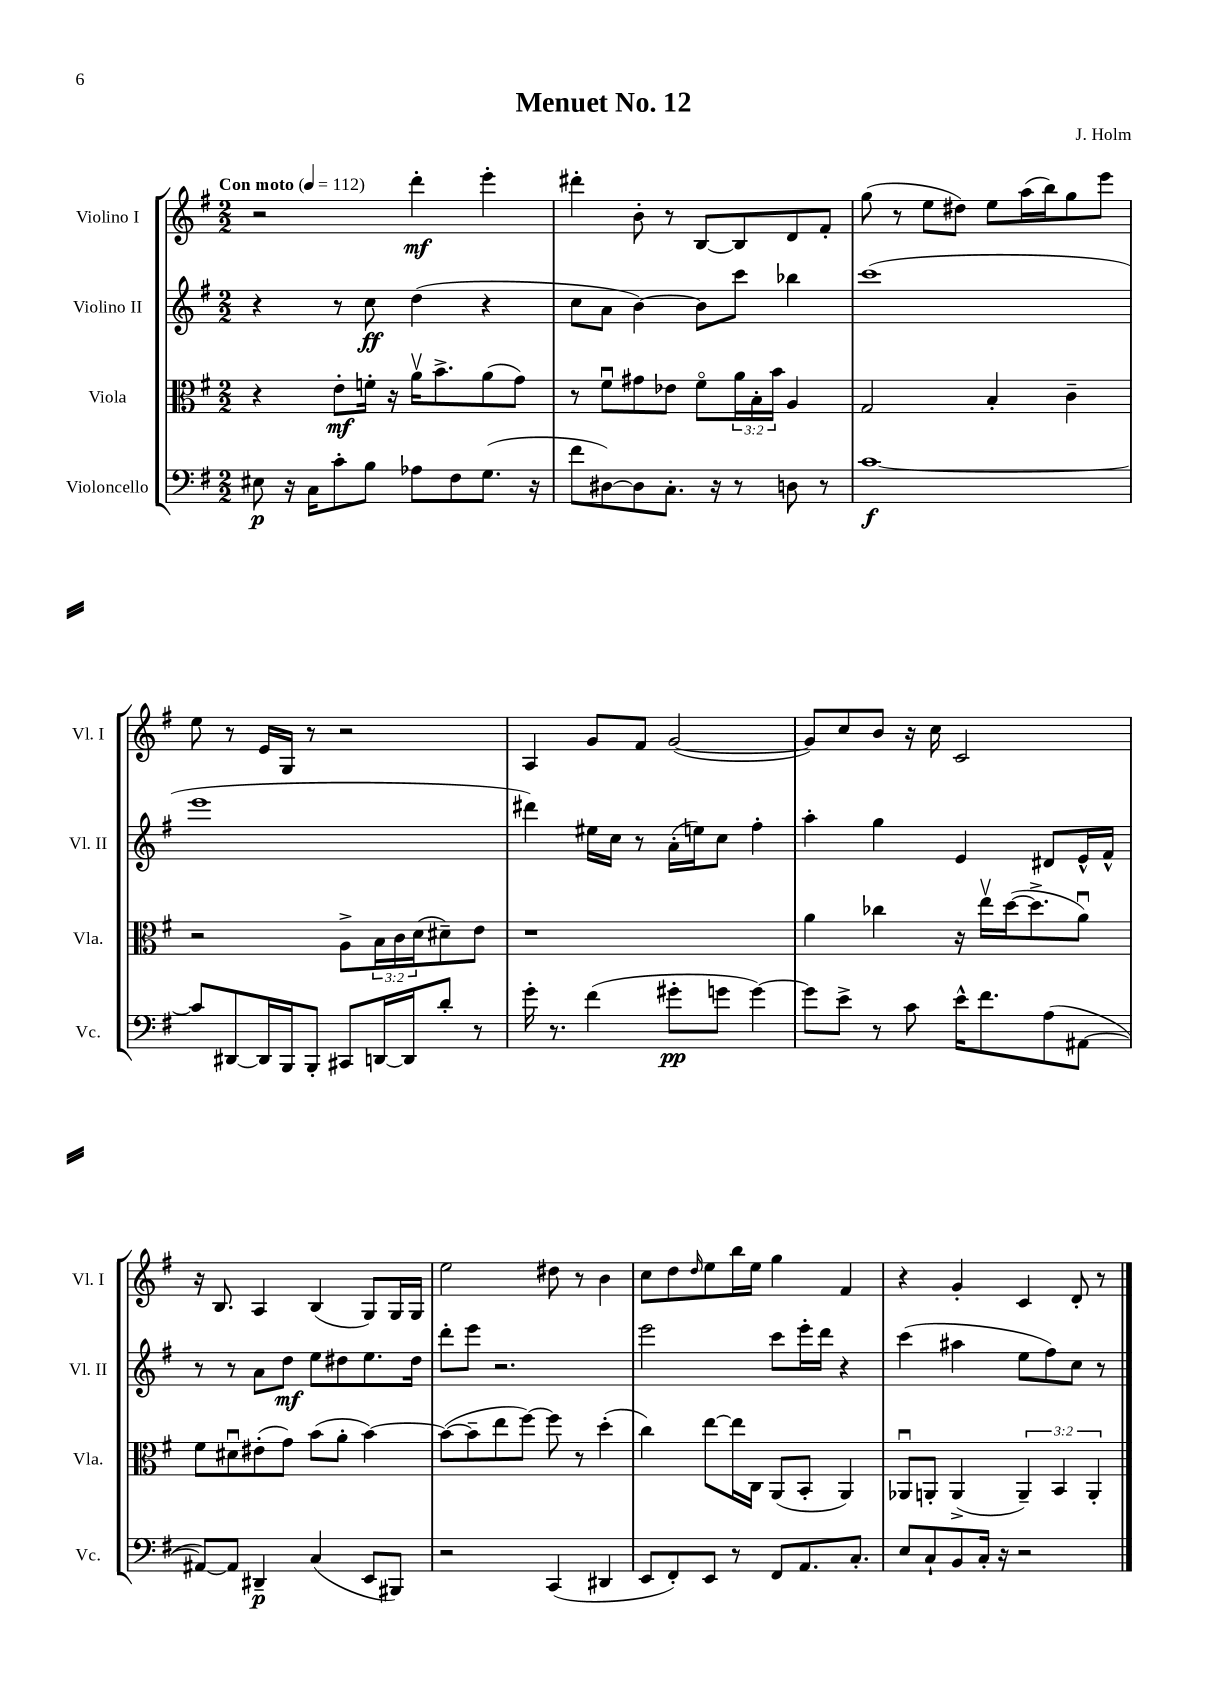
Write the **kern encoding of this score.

**kern	**dynam	**kern	**dynam	**kern	**dynam	**kern	**dynam
*part4	*part4	*part3	*part3	*part2	*part2	*part1	*part1
*staff4	*staff4	*staff3	*staff3	*staff2	*staff2	*staff1	*staff1
*I"Violoncello	*	*I"Viola	*	*I"Violino II	*	*I"Violino I	*
*I'Vc.	*	*I'Vla.	*	*I'Vl. II	*	*I'Vl. I	*
*clefF4	*	*clefC3	*	*clefG2	*	*clefG2	*
*k[f#]	*	*k[f#]	*	*k[f#]	*	*k[f#]	*
*M2/2	*	*M2/2	*	*M2/2	*	*M2/2	*
*MM112	*	*MM112	*	*MM112	*	*MM112	*
=1	=1	=1	=1	=1	=1	=1	=1
!	!	!	!	!	!	!LO:TX:a:B:t=Con moto	!
8E#X\	p	4r	.	4r	.	2r	.
16r	.	.	.	.	.	.	.
16C\KL	.	.	.	.	.	.	.
8c'\	.	8e'\L	mf	8r	.	.	.
8B\J	.	16fn'\Jk	.	8cc\	ff	.	.
.	.	16r	.	.	.	.	.
8A-X\L	.	16av\KL	.	(4dd\	.	4ddd'\	mf
.	.	8.b^\	.	.	.	.	.
8F#\	.	.	.	.	.	.	.
(8.G\J	.	(8a\	.	4r	.	4eee'\	.
.	.	8g\J)	.	.	.	.	.
16r	.	.	.	.	.	.	.
=2	=2	=2	=2	=2	=2	=2	=2
8f#\L	.	8r	.	8cc\L	.	4ddd#X'\	.
[8D#X\)	.	8f#u\L	.	8a\J	.	.	.
8D#\]	.	8g#X\	.	[4b\)	.	8b'\	.
8.C'\J	.	8e-X\J	.	.	.	8r	.
.	.	8f#\L	.	8b\L]	.	[8B/L	.
16r	.	.	.	.	.	.	.
8r	.	24a\L	.	8ccc\J	.	8B/]	.
.	.	24B'\	.	.	.	.	.
.	.	24b\JJ	.	.	.	.	.
8Dn\	.	4A/	.	4bb-X\	.	8d/	.
8r	.	.	.	.	.	8f#'/J	.
=3	=3	=3	=3	=3	=3	=3	=3
[1c	f	2G/	.	(1ccc	.	(8gg\	.
.	.	.	.	.	.	8r	.
.	.	.	.	.	.	8ee\L	.
.	.	.	.	.	.	8dd#X\J)	.
.	.	4B'/	.	.	.	8ee\L	.
.	.	.	.	.	.	(16aa\L	.
.	.	.	.	.	.	16bb\J)	.
.	.	4c~\	.	.	.	8gg\	.
.	.	.	.	.	.	8eee\J	.
!!LO:LB:g=z
=4	=4	=4	=4	=4	=4	=4	=4
8c/L]	.	2r	.	1eee	.	8ee\	.
[8DD#X/	.	.	.	.	.	8r	.
16DD#/L]	.	.	.	.	.	16e/LL	.
16BBB/J	.	.	.	.	.	16G/JJ	.
8BBB'/J	.	.	.	.	.	8r	.
8CC#X/L	.	8A^\L	.	.	.	2r	.
[16DDn/L	.	24B\L	.	.	.	.	.
.	.	24c\	.	.	.	.	.
16DD/J]	.	.	.	.	.	.	.
.	.	(24d\J	.	.	.	.	.
8d'/J	.	8d#X~\)	.	.	.	.	.
8r	.	8e\J	.	.	.	.	.
=5	=5	=5	=5	=5	=5	=5	=5
16g'\	.	1r	.	4ddd#X\)	.	4A/	.
8.r	.	.	.	.	.	.	.
(4f#\	.	.	.	16ee#X\LL	.	8g/L	.
.	.	.	.	16cc\JJ	.	.	.
.	.	.	.	8r	.	8f#/J	.
8g#X'\L	pp	.	.	(16a'\LL	.	([2g/	.
.	.	.	.	16een\J)	.	.	.
8gn\J	.	.	.	8cc\J	.	.	.
[4g\)	.	.	.	4ff#'\	.	.	.
=6	=6	=6	=6	=6	=6	=6	=6
8g\L]	.	4a\	.	4aa'\	.	8g/L])	.
8e^\J	.	.	.	.	.	8cc/	.
8r	.	4cc-X\	.	4gg\	.	8b/J	.
8c\	.	.	.	.	.	16r	.
.	.	.	.	.	.	16cc\	.
16e^^\KL	.	16r	.	4e/	.	2c/	.
8.f#\	.	16eev\LL	.	.	.	.	.
.	.	([16dd\J	.	.	.	.	.
.	.	8.dd^\]	.	.	.	.	.
(8A\	.	.	.	8d#X/L	.	.	.
[8AA#X\J	.	8au\J)	.	16e^^/L	.	.	.
.	.	.	.	16f#^^/JJ	.	.	.
!!LO:LB:g=z
=7	=7	=7	=7	=7	=7	=7	=7
8AA#X/L_)	.	8f#\L	.	8r	.	16r	.
.	.	.	.	.	.	8.B/	.
8AA#/J]	.	8d#Xu\	.	8r	.	.	.
4DD#X~/	p	(8e#X'\	.	8a\L	.	4A/	.
.	.	8g\J)	.	8dd\J	mf	.	.
(4C/	.	(8b\L	.	8ee\L	.	(4B/	.
.	.	8a'\J	.	8dd#X\	.	.	.
8EE/L	.	[4b\)	.	8.ee\	.	8G/L)	.
8BBB#X/J)	.	.	.	.	.	16G/L	.
.	.	.	.	16dd#\Jk	.	16G/JJ	.
=8	=8	=8	=8	=8	=8	=8	=8
2r	.	(8b\L_	.	8ddd'\L	.	2ee\	.
.	.	8b~\]	.	8eee\J	.	.	.
.	.	8ee\	.	2.r	.	.	.
.	.	[8ff#\J)	.	.	.	.	.
(4CC/	.	8ff#\]	.	.	.	8dd#X\	.
.	.	8r	.	.	.	8r	.
4DD#X/	.	(4dd'\	.	.	.	4b\	.
=9	=9	=9	=9	=9	=9	=9	=9
8EE/L	.	4cc\)	.	2eee\	.	8cc\L	.
8FF#'/)	.	.	.	.	.	8dd\	.
.	.	.	.	.	.	16qqdd/	.
8EE/J	.	[8ee\L	.	.	.	8ee\	.
8r	.	16ee\L]	.	.	.	16bb\L	.
.	.	16C\JJ	.	.	.	16ee\JJ	.
8FF#/L	.	(8AA/L	.	8ccc\L	.	4gg\	.
8.AA/	.	8BB'/J	.	16eee'\L	.	.	.
.	.	.	.	16ddd\JJ	.	.	.
.	.	4AA/)	.	4r	.	4f#/	.
8.C'/J	.	.	.	.	.	.	.
=10	=10	=10	=10	=10	=10	=10	=10
8E/L	.	8AA-Xu/L	.	(4ccc\	.	4r	.
8C`/	.	8AAn'/J	.	.	.	.	.
8BB/	.	(4AA^/	.	4aa#X\	.	4g'/	.
16C'/Jk	.	.	.	.	.	.	.
16r	.	.	.	.	.	.	.
2r	.	6AA~/)	.	8ee\L	.	4c/	.
.	.	.	.	8ff#\)	.	.	.
.	.	6BB/	.	.	.	.	.
.	.	.	.	8cc\J	.	8d'/	.
.	.	6AA'/	.	.	.	.	.
.	.	.	.	8r	.	8r	.
==	==	==	==	==	==	==	==
*-	*-	*-	*-	*-	*-	*-	*-
